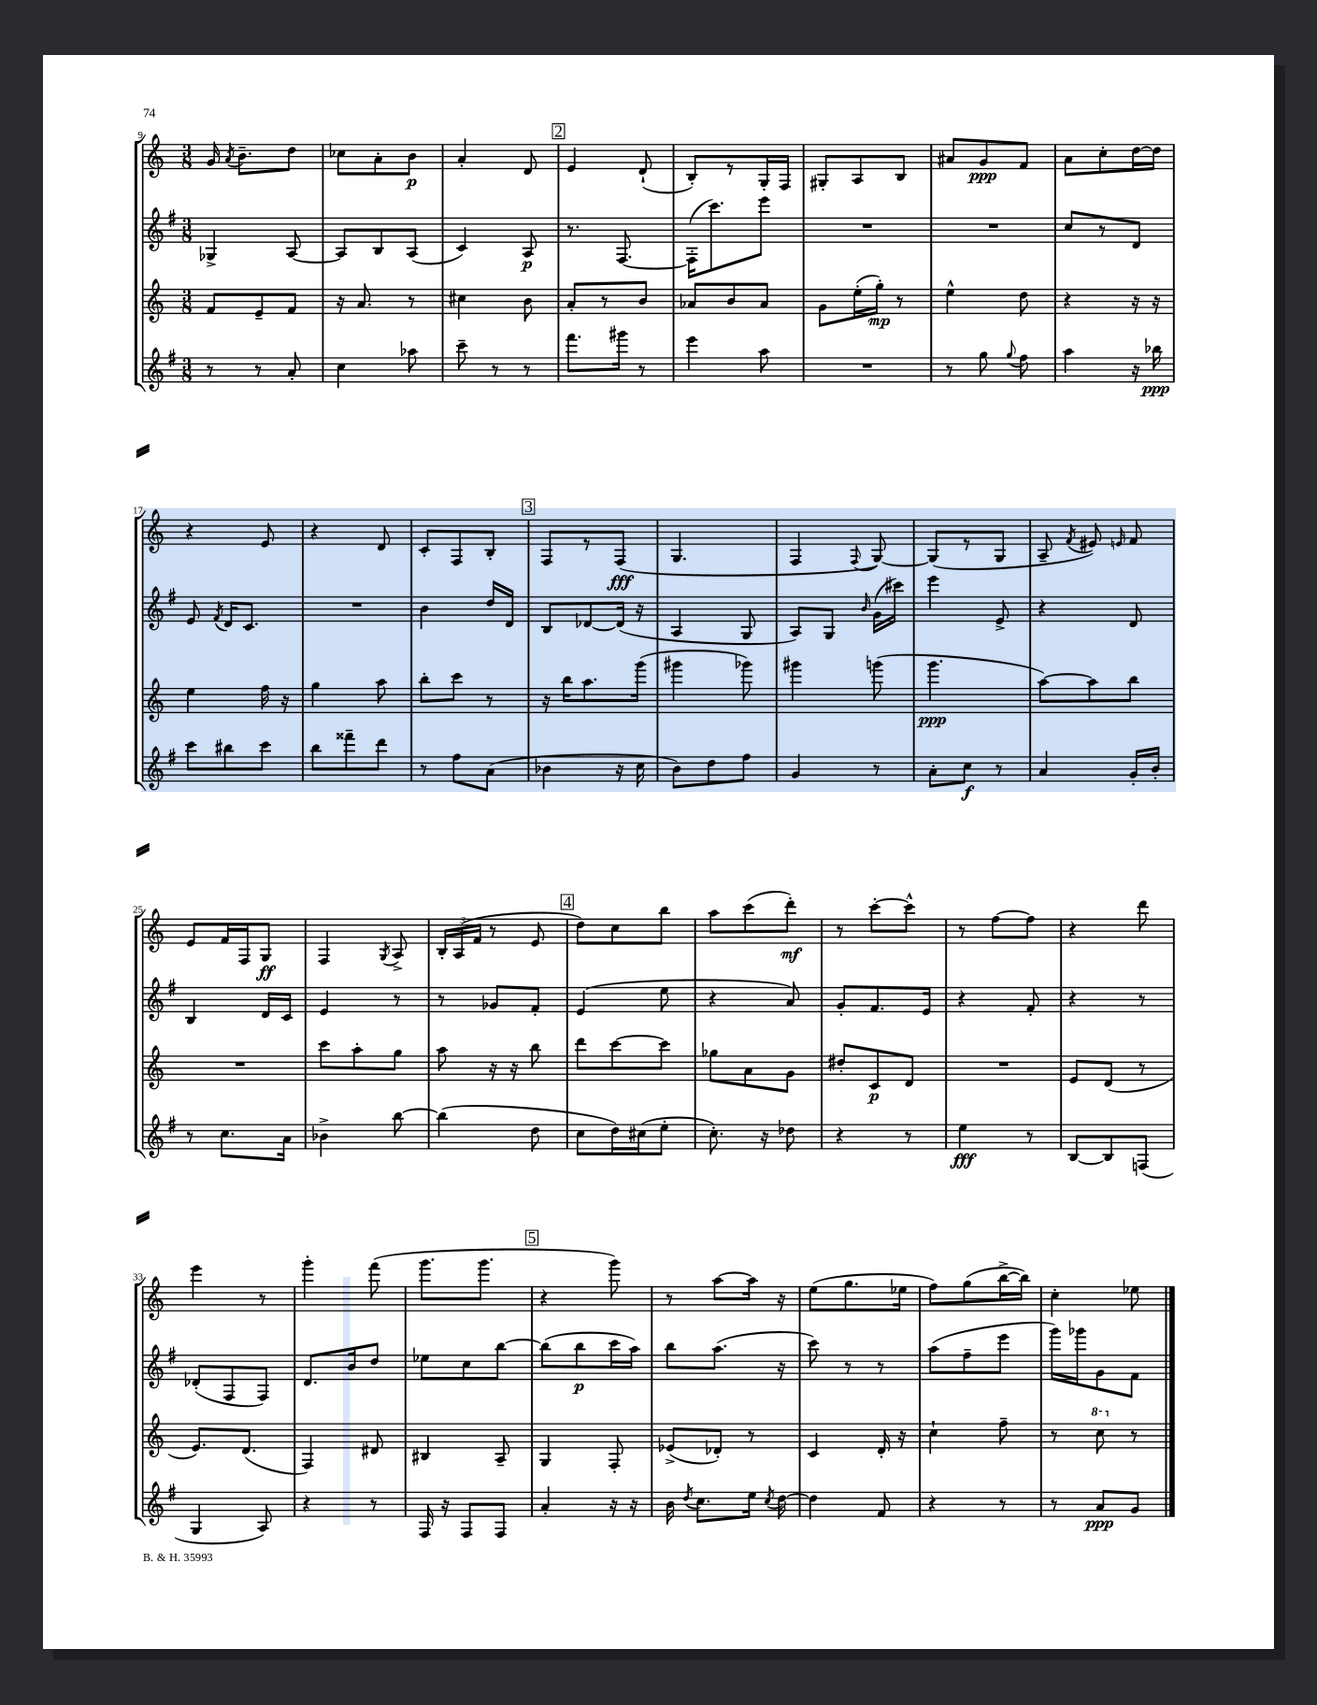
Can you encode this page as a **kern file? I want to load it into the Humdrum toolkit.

**kern	**dynam	**kern	**dynam	**kern	**dynam	**kern	**dynam
*part4	*part4	*part3	*part3	*part2	*part2	*part1	*part1
*staff4	*staff4	*staff3	*staff3	*staff2	*staff2	*staff1	*staff1
*clefG2	*	*clefG2	*	*clefG2	*	*clefG2	*
*k[f#]	*	*k[]	*	*k[f#]	*	*k[]	*
*M3/8	*	*M3/8	*	*M3/8	*	*M3/8	*
=9	=9	=9	=9	=9	=9	=9	=9
8r	.	8f/L	.	4G-X^/	.	16g/	.
.	.	.	.	.	.	8qa/	.
.	.	.	.	.	.	8.b~\L	.
8r	.	8e~/	.	.	.	.	.
8a'/	.	8f/J	.	[8A/	.	8dd\J	.
=10	=10	=10	=10	=10	=10	=10	=10
4cc\	.	16r	.	8A/L]	.	8cc-X\L	.
.	.	8.a/	.	.	.	.	.
.	.	.	.	8B/	.	8a'\	.
8aa-X\	.	8r	.	(8A/J	.	8b\J	p
=11	=11	=11	=11	=11	=11	=11	=11
8ccc~\	.	4cc#X\	.	4c/)	.	4a'/	.
8r	.	.	.	.	.	.	.
8r	.	8b\	.	8A/	p	8d/	.
!!LO:REH:place=s1:t=2
=12	=12	=12	=12	=12	=12	=12	=12
8.fff#\L	.	8a'/L	.	8.r	.	4e/	.
.	.	8r	.	.	.	.	.
16ggg#X\Jk	.	.	.	[8.F#/	.	.	.
8r	.	8b/J	.	.	.	(8d`/	.
=13	=13	=13	=13	=13	=13	=13	=13
4eee\	.	8a-X/L	.	(16F#'\KL]	.	8B'/L)	.
.	.	.	.	8.ccc\)	.	.	.
.	.	8b/	.	.	.	8r	.
8aa\	.	8a-/J	.	8eee\J	.	16G'/L	.
.	.	.	.	.	.	16F/JJ	.
=14	=14	=14	=14	=14	=14	=14	=14
4.r	.	8g\L	.	4.r	.	8G#X'/L	.
.	.	(16ee'\L	.	.	.	8A/	.
.	.	16gg'\JJ)	mp	.	.	.	.
.	.	8r	.	.	.	8B/J	.
=15	=15	=15	=15	=15	=15	=15	=15
8r	.	4ee^^\	.	4.r	.	8a#X/L	.
8gg\	.	.	.	.	.	8g/	ppp
8qqgg/	.	.	.	.	.	.	.
8ff#\	.	8dd\	.	.	.	8f/J	.
=16	=16	=16	=16	=16	=16	=16	=16
4aa\	.	4r	.	8cc/L	.	8a\L	.
.	.	.	.	8r	.	8cc'\	.
16r	.	16r	.	8d/J	.	[16dd\L	.
16bb-X\	ppp	16r	.	.	.	16dd\JJ]	.
!!LO:LB:g=z
=17	=17	=17	=17	=17	=17	=17	=17
8ccc\L	.	4ee\	.	8e/	.	4r	.
.	.	.	.	8qf#/	.	.	.
8bb#X\	.	.	.	16d/KL	.	.	.
.	.	.	.	8.c/J	.	.	.
8ccc\J	.	16ff\	.	.	.	8e/	.
.	.	16r	.	.	.	.	.
=18	=18	=18	=18	=18	=18	=18	=18
8bb\L	.	4gg\	.	4.r	.	4r	.
8fff##X~\	.	.	.	.	.	.	.
8ddd\J	.	8aa\	.	.	.	8d/	.
=19	=19	=19	=19	=19	=19	=19	=19
8r	.	8bb'\L	.	4b\	.	8c'/L	.
8ff#\L	.	8ccc\J	.	.	.	8F/	.
(8a\J	.	8r	.	16dd/LL	.	8B'/J	.
.	.	.	.	16d/JJ	.	.	.
!!LO:REH:place=s1:t=3
=20	=20	=20	=20	=20	=20	=20	=20
4b-X\	.	16r	.	8B/L	.	8F/L	.
.	.	16bb\KL	.	.	.	.	.
.	.	8.aa\	.	[8d-X/	.	8r	.
16r	.	.	.	(16d-/Jk]	.	(8F/J	fff
16cc\	.	(16ggg\Jk	.	16r	.	.	.
=21	=21	=21	=21	=21	=21	=21	=21
8b\L)	.	4ggg#X\	.	4A/	.	4.G/	.
8dd\	.	.	.	.	.	.	.
8ff#\J	.	8ggg-X\)	.	8G/	.	.	.
=22	=22	=22	=22	=22	=22	=22	=22
4g/	.	4ggg#X\	.	8A/L)	.	4F/	.
.	.	.	.	8G/J	.	.	.
.	.	.	.	16qqb/	.	8qqF/	.
8r	.	(8gggn\	.	(16g\LL	.	[8G/)	.
.	.	.	.	16ccc#X\JJ)	.	.	.
=23	=23	=23	=23	=23	=23	=23	=23
8a'\L	.	4.ggg\	ppp	4eee\	.	(8G/L]	.
8cc\J	f	.	.	.	.	8r	.
8r	.	.	.	8e^/	.	8G/J	.
=24	=24	=24	=24	=24	=24	=24	=24
4a/	.	[8aa\L)	.	4r	.	8A~/	.
.	.	.	.	.	.	8qf/	.
.	.	8aa\]	.	.	.	8e#X/)	.
.	.	.	.	.	.	16qqen/	.
16g'/LL	.	8bb\J	.	8d/	.	8f/	.
16b'/JJ	.	.	.	.	.	.	.
!!LO:LB:g=z
=25	=25	=25	=25	=25	=25	=25	=25
8r	.	4.r	.	4B/	.	8e/L	.
8.cc\L	.	.	.	.	.	16f/L	.
.	.	.	.	.	.	16F/J	.
.	.	.	.	16d/LL	.	8G/J	ff
16a\Jk	.	.	.	16c/JJ	.	.	.
=26	=26	=26	=26	=26	=26	=26	=26
4b-X^\	.	8ccc\L	.	4e/	.	4F/	.
.	.	8aa'\	.	.	.	.	.
.	.	.	.	.	.	8qG/	.
[8bb\	.	8gg\J	.	8r	.	8A^/	.
=27	=27	=27	=27	=27	=27	=27	=27
(4bb\]	.	8aa\	.	8r	.	24B'/LL	.
.	.	.	.	.	.	(24A/	.
.	.	.	.	.	.	24f/JJ	.
.	.	16r	.	8g-X/L	.	8r	.
.	.	16r	.	.	.	.	.
8dd\	.	8bb\	.	8f#'/J	.	8e/	.
!!LO:REH:place=s1:t=4
=28	=28	=28	=28	=28	=28	=28	=28
8cc\L	.	8ddd\L	.	(4e/	.	8dd\L)	.
16dd\L)	.	[8ccc\	.	.	.	8cc\	.
(16cc#X\J	.	.	.	.	.	.	.
8ee'\J	.	8ccc\J]	.	8ee\	.	8bb\J	.
=29	=29	=29	=29	=29	=29	=29	=29
8.cc'\)	.	8gg-X\L	.	4r	.	8aa\L	.
.	.	8a\	.	.	.	(8ccc\	.
16r	.	.	.	.	.	.	.
8dd-X\	.	8g\J	.	8a/)	.	8ddd'\J)	mf
=30	=30	=30	=30	=30	=30	=30	=30
4r	.	8dd#X'/L	.	8g'/L	.	8r	.
.	.	8c/	p	8.f#/	.	[8ccc'\L	.
8r	.	8d/J	.	.	.	8ccc^^\J]	.
.	.	.	.	16e/Jk	.	.	.
=31	=31	=31	=31	=31	=31	=31	=31
4ee\	fff	4.r	.	4r	.	8r	.
.	.	.	.	.	.	[8ff\L	.
8r	.	.	.	8f#'/	.	8ff\J]	.
=32	=32	=32	=32	=32	=32	=32	=32
[8B/L	.	8e/L	.	4r	.	4r	.
8B/]	.	(8d/J	.	.	.	.	.
(8Fn/J	.	8r	.	8r	.	8ddd\	.
!!LO:LB:g=z
=33	=33	=33	=33	=33	=33	=33	=33
4G/	.	8.e/L)	.	(8d-X'/L	.	4eee\	.
.	.	.	.	8F#/	.	.	.
.	.	(8.d/J	.	.	.	.	.
8A/)	.	.	.	8F#/J)	.	8r	.
=34	=34	=34	=34	=34	=34	=34	=34
4r	.	4F/)	.	8.d/L	.	4ggg'\	.
.	.	.	.	16b/k	.	.	.
8r	.	8d#X/	.	8dd/J	.	(8fff\	.
=35	=35	=35	=35	=35	=35	=35	=35
16F#/	.	4B#X/	.	8ee-X\L	.	8.ggg\L	.
16r	.	.	.	.	.	.	.
8F#/L	.	.	.	8cc\	.	.	.
.	.	.	.	.	.	8.ggg\J	.
8F#/J	.	8A~/	.	[8bb\J	.	.	.
!!LO:REH:place=s1:t=5
=36	=36	=36	=36	=36	=36	=36	=36
4a'/	.	4G/	.	(8bb\L]	.	4r	.
.	.	.	.	8bb\	p	.	.
16r	.	8F'/	.	16ccc\L	.	8ggg\)	.
16r	.	.	.	16aa\JJ)	.	.	.
=37	=37	=37	=37	=37	=37	=37	=37
16b\	.	(8e-X^/L	.	8bb\L	.	8r	.
8qdd/	.	.	.	.	.	.	.
8.cc\L	.	.	.	.	.	.	.
.	.	8d-X'/J)	.	(8.aa\J	.	[8aa\L	.
16ee\Jk	.	8r	.	.	.	16aa\Jk]	.
8qcc/	.	.	.	.	.	.	.
[16dd\	.	.	.	16r	.	16r	.
=38	=38	=38	=38	=38	=38	=38	=38
4dd\]	.	4c/	.	8ccc\)	.	(8ee\L	.
.	.	.	.	8r	.	8.gg\	.
8f#/	.	16d'/	.	8r	.	.	.
.	.	16r	.	.	.	16ee-X\Jk	.
=39	=39	=39	=39	=39	=39	=39	=39
4r	.	4cc`\	.	(8aa\L	.	8ff\L)	.
.	.	.	.	8ff#~\	.	(8gg\	.
8r	.	8ff~\	.	8eee\J	.	[16bb^\L	.
.	.	.	.	.	.	16bb\JJ])	.
=40	=40	=40	=40	=40	=40	=40	=40
8r	.	8r	.	16ggg\LL)	.	4cc'\	.
.	.	.	.	16ggg-X\J	.	.	.
*	*	*8va	*	*	*	*	*
8a/L	ppp	8ccc\	.	8g\	.	.	.
*	*	*X8va	*	*	*	*	*
8g/J	.	8r	.	8f#\J	.	8ee-X\	.
==	==	==	==	==	==	==	==
*-	*-	*-	*-	*-	*-	*-	*-
